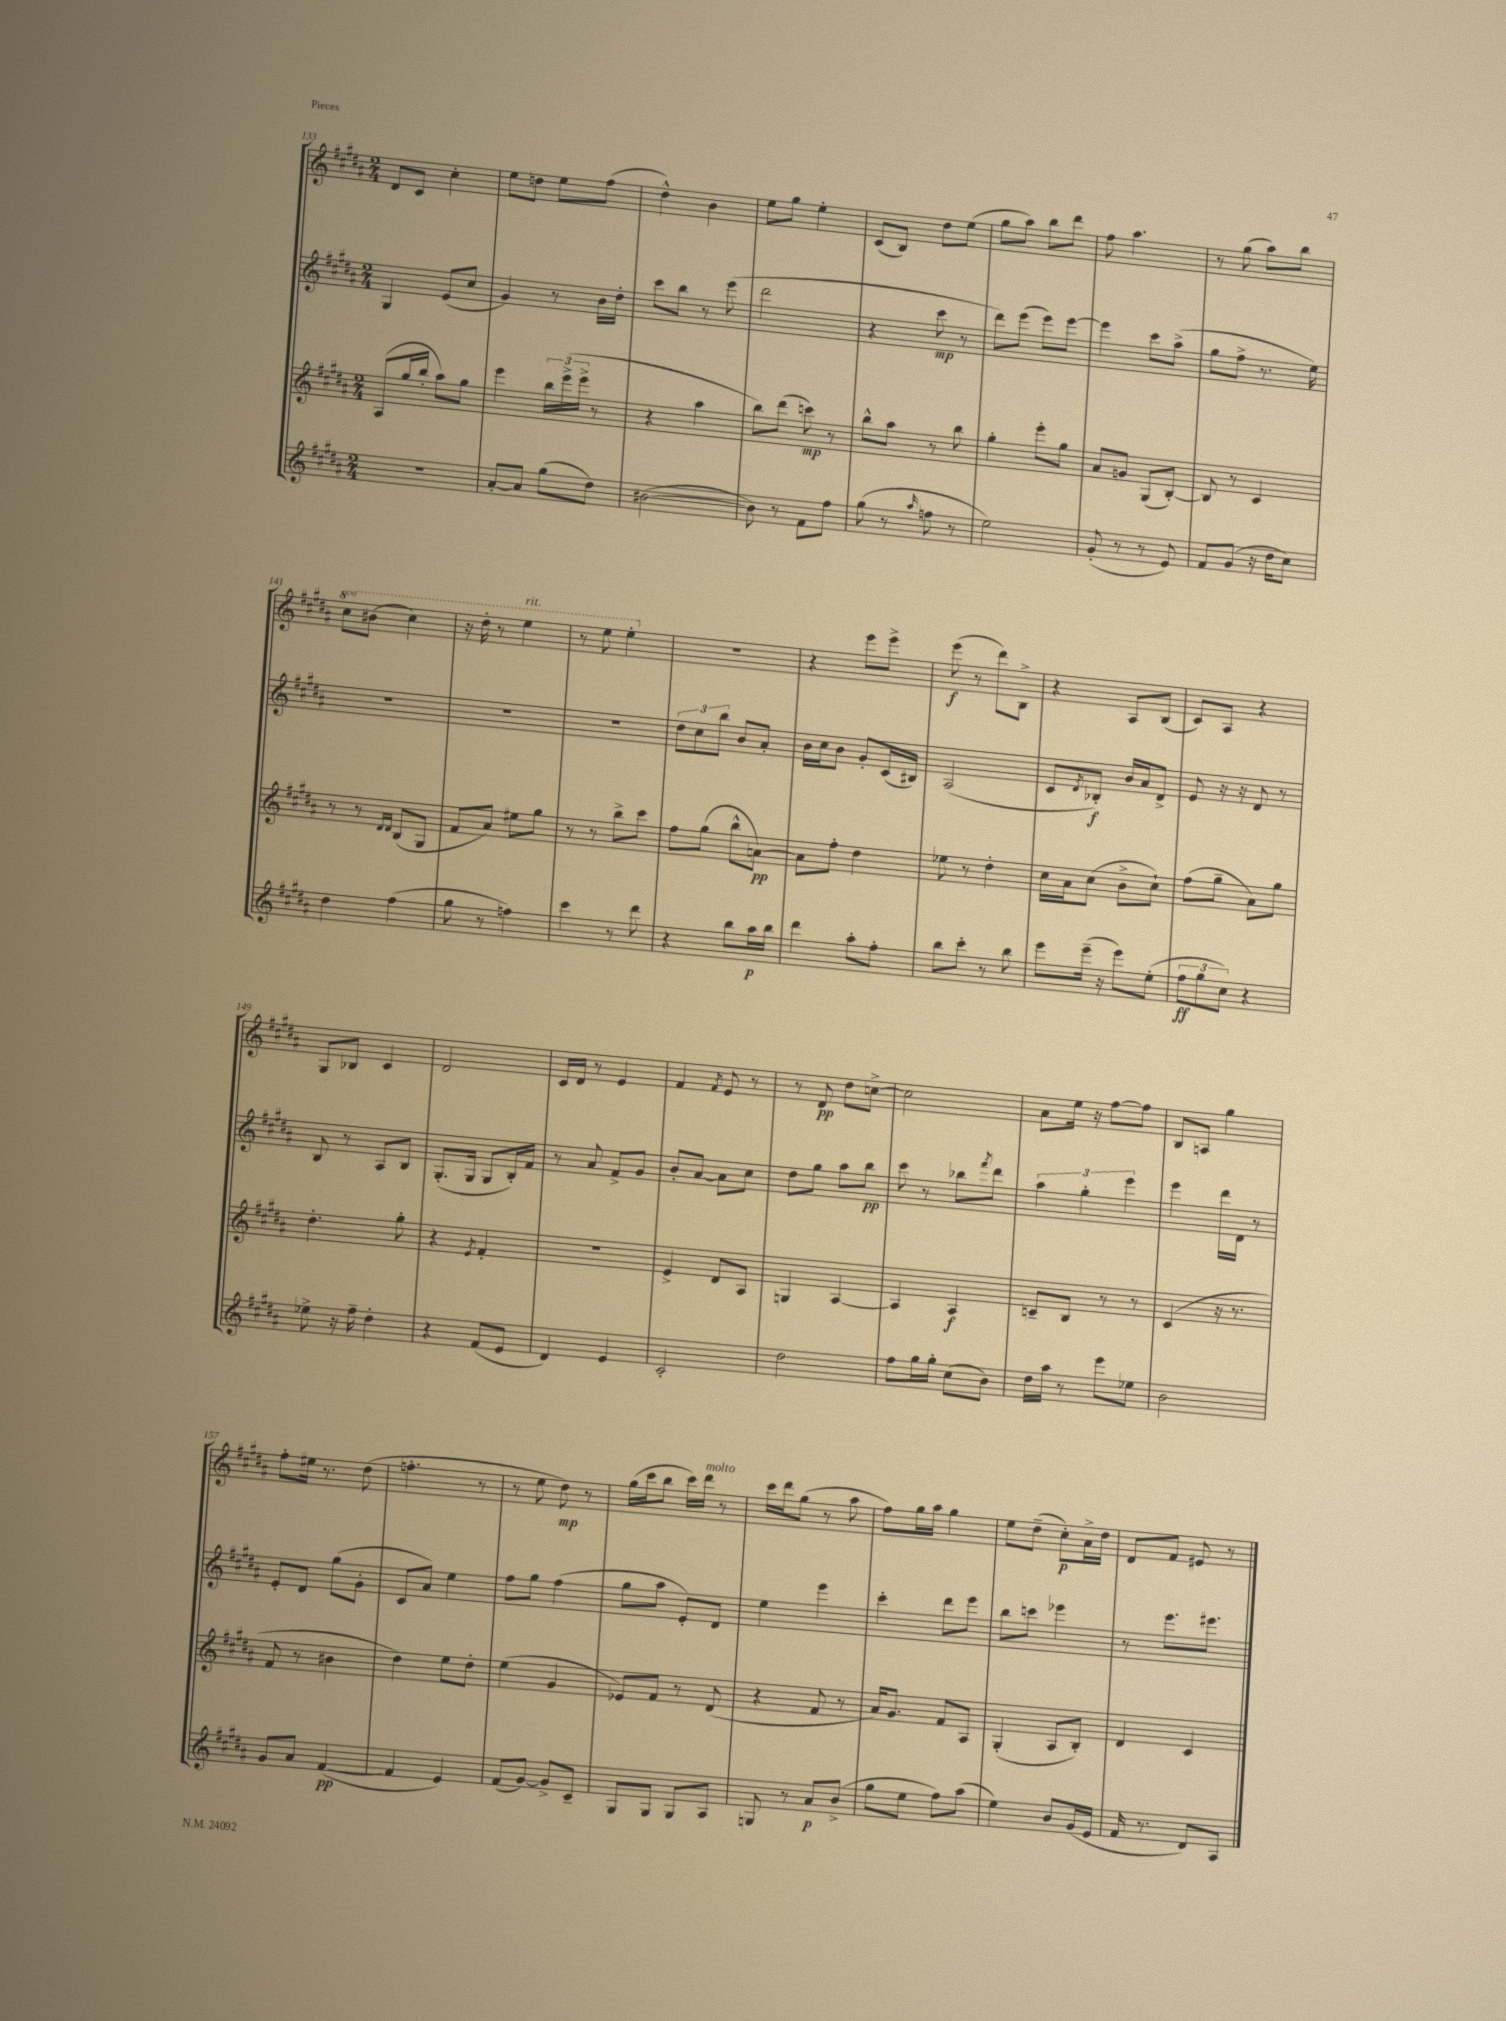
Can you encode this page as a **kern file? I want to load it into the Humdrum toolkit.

**kern	**kern	**kern	**kern
*staff4	*staff3	*staff2	*staff1
*clefG2	*clefG2	*clefG2	*clefG2
*k[f#c#g#d#a#]	*k[f#c#g#d#a#]	*k[f#c#g#d#a#]	*k[f#c#g#d#a#]
*M2/4	*M2/4	*M2/4	*M2/4
2r	(8A#	4G#	8d#
.	16gg#	.	8c#
.	16bb'	.	.
.	8aa#)	(8e	4cc#'
.	8gg#	8cc#	.
=	=	=	=
[8a#'	4eee	4g#)	8ee
8a#]	.	.	8dd
(8gg#	24bb	8r	8ee
.	(24eee^	.	.
.	24eee^	.	.
8dd#)	8r	16b	(8ff#
.	.	16dd#'	.
=	=	=	=
([2b#	4r	8ccc#	4dd#^^)
.	.	8bb	.
.	4aa#	8r	4b
.	.	(8eee	.
=	=	=	=
8b#])	8bb)	2ddd#	8ee
8r	(8ddd#	.	8gg#
8f#	8ccc)	.	4ee'
8ff#	8r	.	.
=	=	=	=
(8gg#	8bb^^	4r	(8c#
8r	8aa#	.	8B)
16qqaa#	.	.	.
8ff	8r	8ccc#	8dd#
8r	8bb	8r	(8ee
=	=	=	=
2ee)	4gg#'	8ddd#)	8gg#
.	.	(8eee	8aa#)
.	8eee'	8eee)	8bb
.	8gg#	[8eee	8ddd#
=	=	=	=
(8g#'	8a#	4eee]	8ff#
8r	8g	.	4.aa#
8r	(8G#	8ccc#	.
8e)	[8B')	(8aa#^	.
=	=	=	=
8f#	8B]	8gg#	8r
(8g#	8r	8ff#^	(8gg#
16r	4c#	8.r	8aa#)
16dd#	.	.	.
8cc#)	.	.	8bb
.	.	16ee)	.
=	=	=	=
4dd#	8r	2r	8ccc#
.	8r	.	(8bb#
.	16qqd#	.	.
.	16qqd#	.	.
(4ff#	(8B	.	4ccc#)
.	8G#	.	.
=	=	=	=
8gg#	8f#	2r	16r
.	.	.	16ddd#'
8r	8a#)	.	8r
4ff)	8ee#	.	4eee
.	8gg#	.	.
=	=	=	=
4ccc#	8r	2r	8r
.	8r	.	8eee
8r	8bb^	.	4eee'
8ddd#	8ccc#	.	.
=	=	=	=
4r	8ff#	12dd#	2r
.	.	12cc#	.
.	(8gg#	.	.
.	.	12bb	.
8bb	8bb^^	8b	.
16aa#	[8a)	8a#'	.
16bb	.	.	.
=	=	=	=
4ddd#	8a]	16b	4r
.	.	16cc#	.
.	8ff#'	8b	.
8aa#'	4dd#	8g#'	8eee
8ff#'	.	(16c#	8eee^
.	.	16B#)	.
=	=	=	=
8bb	8ee-	(2A#	(8eee
8ccc#'	8r	.	8r
8r	4dd#'	.	8ddd#)
8bb	.	.	8B^
=	=	=	=
8eee	16cc#	8c#	4r
.	16a#	.	.
.	.	8qd#	.
(16eee~	(8cc#	8B-')	.
16r	.	.	.
8eee)	8b^	16b	8A#
.	.	16a#	.
(8ee'	8cc#`)	8d#^	(8B
=	=	=	=
12ff#	(8ff#	8e	8c#)
12gg#	.	.	.
.	8gg#~	16r	8A#
12cc#)	.	.	.
.	.	16r	.
4r	8a#)	8d#	4r
.	8gg#	8r	.
=	=	=	=
8ee-^	4.dd#'	8B	8G#
16r	.	8r	8B-
16ff#~	.	.	.
4dd#'	.	8A#	4c#
.	8gg#'	8B	.
=	=	=	=
4r	4r	(8.G#'	2d#
.	.	16G#	.
.	8qe	.	.
(8f#	4f#'	8G#	.
8e	.	16B')	.
.	.	16f#	.
=	=	=	=
4d#)	2r	8r	16c#
.	.	.	16d#
.	.	8a#	8r
4e	.	8f#^	4e
.	.	8g#	.
=	=	=	=
2c#'	4e^	8b'	4f#
.	.	[8a#	.
.	.	.	8qf#
.	8d#	8a#]	8e
.	8A#	8cc#	8r
=	=	=	=
2dd#	4G	8dd#	8r
.	.	8gg#	8d#
.	[4A#	8aa#	8dd#
.	.	8bb	[8cc^
=	=	=	=
8ff#	4A#]	8ccc#	2cc]
16gg#	.	8r	.
16gg#'	.	.	.
(8cc#	4A#	8bb-	.
.	.	8qfff#	.
8b)	.	8ddd#	.
=	=	=	=
16dd#	8c~	6aa#	8a#
16aa#	.	.	.
8r	8B	.	16ee
.	.	6gg#'	.
.	.	.	16r
8eee	8r	.	[8ff#
.	.	6eee	.
8ee-	8r	.	8ff#]
=	=	=	=
2b	(4c#	4eee	8B
.	.	.	8A
.	16r	16ddd#	4gg#
.	8.r	16d#	.
.	.	8r	.
=	=	=	=
8g#	8f#	8e'	8ff#'
8a#	8r	8d#	16ee#
.	.	.	8.r
([4f#	4b#	(8gg#	.
.	.	8g#'	(8dd#
=	=	=	=
4f#]	4dd#)	8c#	4.ff'
.	.	8a#)	.
4e)	8ee	4ee	.
.	8dd#'	.	8r
=	=	=	=
(8f#	(4ee	8ff#	8r
[8g#)	.	8gg#	8ee
8g#^]	4g#	(4ff#	8dd#)
8c#~	.	.	8r
=	=	=	=
8G#	8e-)	8gg#	(16gg#
.	.	.	16ccc#
8G#	8f#	8aa#	8bb
8G#	8r	8e')	16ccc#)
.	.	.	16ddd#
8A#	(8d#	8d#	8r
=	=	=	=
8G	4r	4ee	16ccc#
.	.	.	16ddd#
8r	.	.	(8gg#
8a#	8f#	4eee	8r
(8b^	8r	.	8aa#
=	=	=	=
8gg#	16a#)	4ccc#'	8ff#)
.	8.g#	.	.
8ee	.	.	16gg#
.	.	.	16aa#
8ff#)	8f#	8ddd#	4gg#
(8aa#	8A#	8eee	.
=	=	=	=
4ee)	(4G#'	8bb	8ee
.	.	8ccc	(8dd#~
8b	8A#	4eee-	8cc#')
(16g#	8B')	.	16a#^
16e	.	.	16dd#
=	=	=	=
16f#	4d#	8r	8d#
8.r	.	.	.
.	.	8.eee	8f#
8d#)	4c#	.	8e#
.	.	8.eee#	.
8A#	.	.	8r
==	==	==	==
*-	*-	*-	*-
